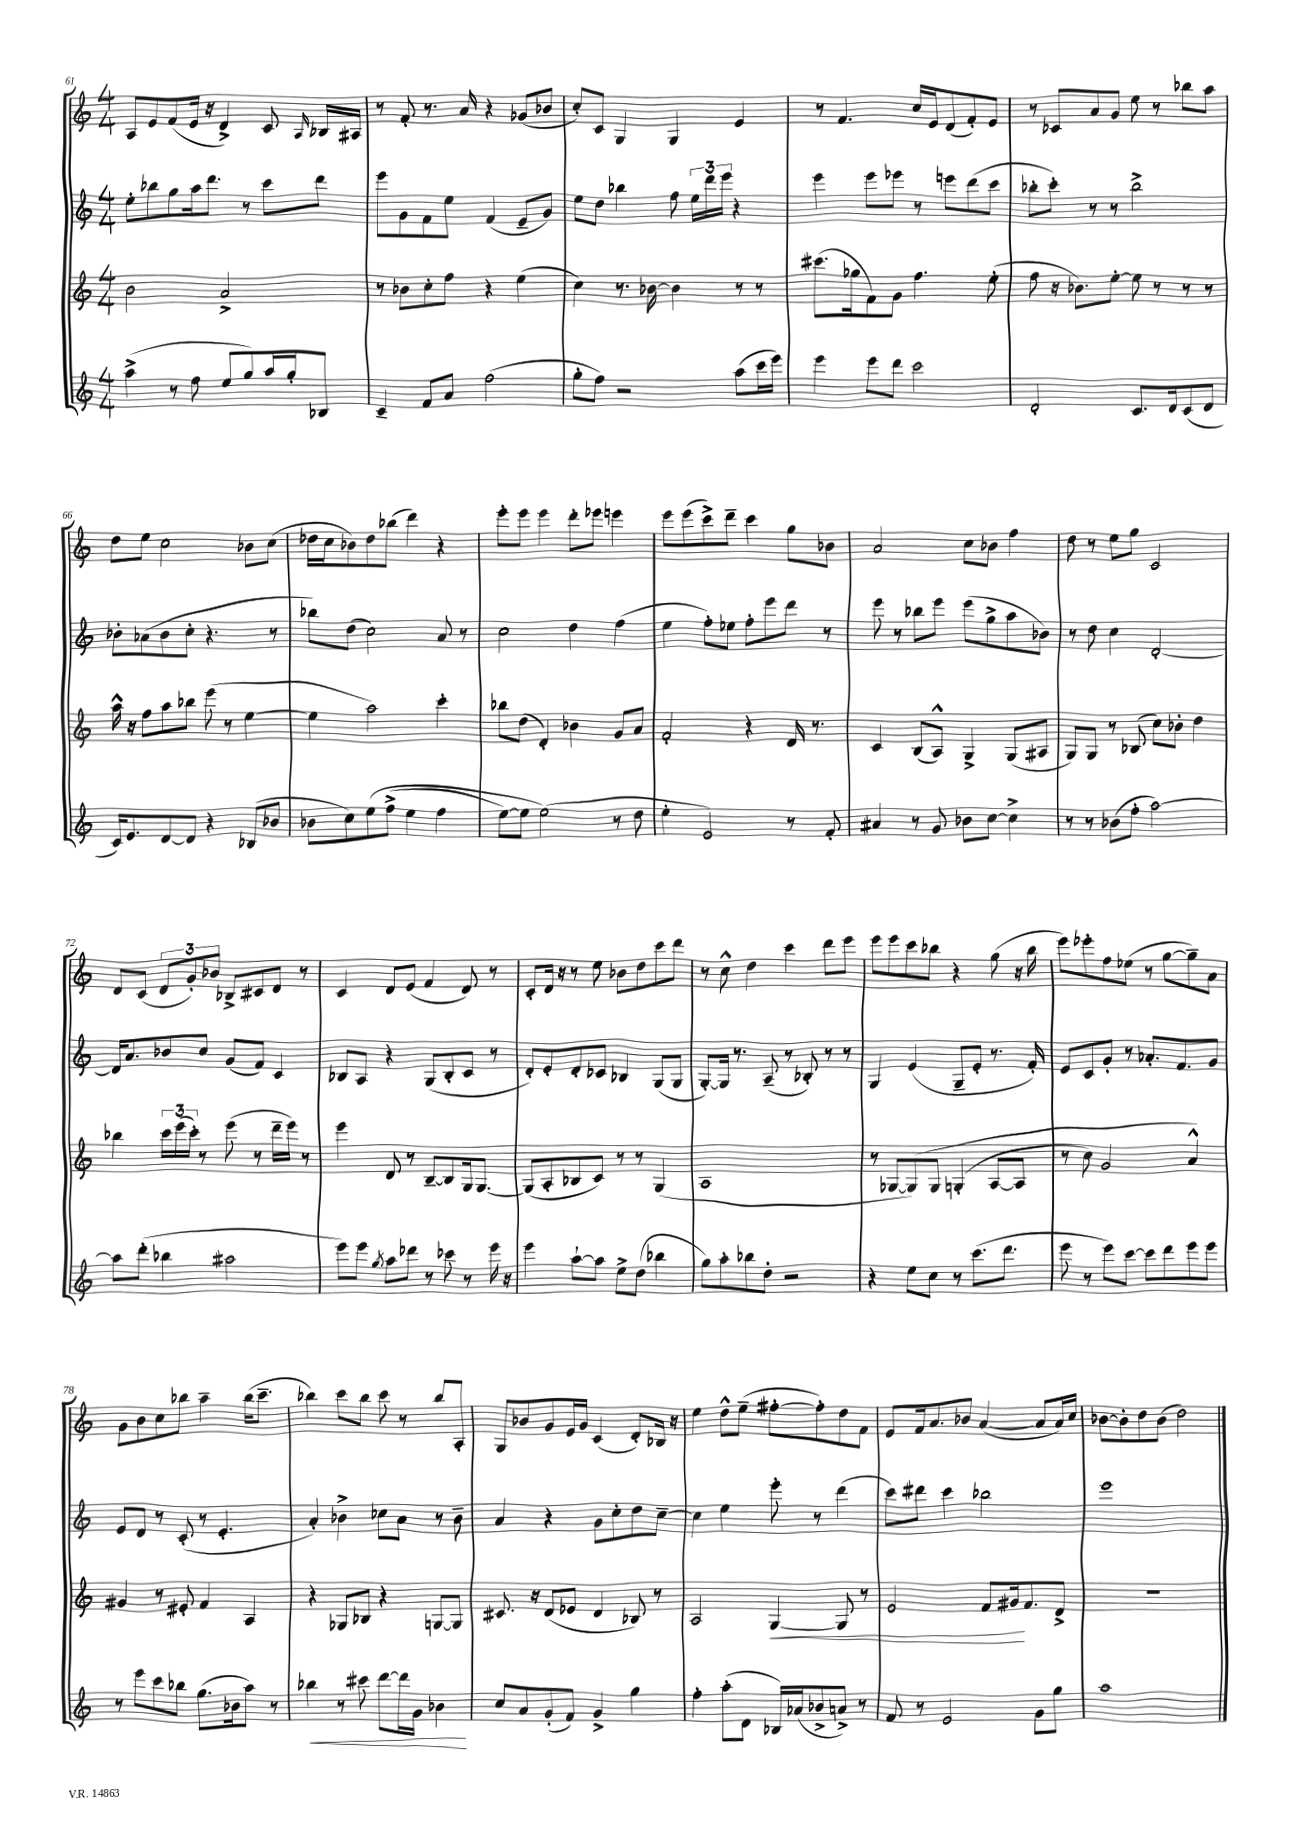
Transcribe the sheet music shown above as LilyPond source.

<<
\new StaffGroup <<
\new Staff = "s0" {
    \clef treble \key c \major \numericTimeSignature \time 4/4
    \autoBeamOff a8[ e'8 f'8( e'16] r16 d'4->) c'8 \grace { a16 } bes16[ ais16] |
    r8 f'8-. r8. a'16 r4 ges'8[( bes'8] |
    c''8[-.) c'8] g4 g4 e'4 |
    r8 f'4. c''16[ e'16 d'8( f'8-.) e'8] |
    r8 ces'8[ a'8 g'8] e''8 r8 bes''8[ a''8] |
    d''8[ e''8] c''2 bes'8[ c''8]( |
    des''16[ c''16 bes'8) des''8 bes''8]( d'''4) r4 |
    e'''8[-. e'''8] e'''4 d'''8[-. ees'''8] e'''4 |
    e'''8[ e'''8( c'''8->) d'''8]-- c'''4 g''8[ bes'8] |
    a'2 c''8[ bes'8] f''4 |
    d''8 r8 e''8[ g''8] c'2 |
    d'8[ c'8]( \tuplet 3/2 { d'8[ g'8-.) bes'8] } bes8[-> cis'8 d'8] r8 |
    c'4 d'8[ e'8]( f'4 d'8) r8 |
    c'8[-. d'16] r16 r8 e''8 bes'8[ d''8 c'''8 d'''8] |
    r8 c''8-^ d''4 c'''4 d'''8[ e'''8] |
    e'''8[ e'''8 c'''8 bes''8] r4 g''8( r16 bes''16 |
    e'''8[) ees'''8-. f''8 ees''8]( r8 g''8[~ g''8--) a'8] |
    g'8[ b'8 c''8 bes''8] a''4-- bes''16[( c'''8.]-- |
    bes''4) c'''8[ bes''8] c'''8 r8 bes''8[ a8]-. |
    g8[ bes'8 g'8 e'16 g'16] c'4( d'8[-.) bes16] r16 |
    e''4 d''8[-^ e''8]--( fis''8[~-. fis''8-.) d''8 f'8] |
    e'8[ f'16 a'8. bes'8] a'4~( a'8[ a'16) c''16] |
    bes'8[~ bes'8-. d''8 bes'8]( d''2) \bar "|." |
}
\new Staff = "s1" {
    \clef treble \key c \major \numericTimeSignature \time 4/4
    \autoBeamOff e''8[-. bes''8 g''8 a''16 d'''8.] r8 c'''8[ d'''8] |
    e'''8[ g'8 f'8 e''8] f'4( e'8[-- g'8]) |
    e''8[ d''8] bes''4 f''8 \tuplet 3/2 { e''16[ d'''16 e'''16] } r4 |
    e'''4 e'''8[ ees'''8] r8 e'''8[ d'''8( c'''8] |
    bes''8[-. c'''8]-.) r8 r8 bes''2-> |
    bes'8[-. aes'8( bes'8 c''8]-. r4. r8 |
    bes''8[) d''8]( c''2) a'8 r8 |
    c''2 d''4 f''4( |
    e''4 f''8[-.) ees''8] f''8[-. e'''8 d'''8] r8 |
    e'''8 r8 bes''8[ e'''8] e'''8[( g''8-> a''8 bes'8]) |
    r8 d''8 c''4 d'2~-. |
    d'16[ a'8. bes'8 c''8] g'8[( f'8]) c'4 |
    bes8[ a8] r4 g8[( bes8-. c'8] r8 |
    d'8[-.) e'8-. d'8-. ces'8] bes4 g8[( g8] |
    g8[~-.) g16] r8. a8--( r8 bes8-.) r8 r8 |
    g4 e'4( g8[-- e'8]-. r8. f'16-.) |
    e'8[ c'8 g'8]-. r8 aes'8.[-. f'8. g'8] |
    e'8[ d'8] r8 c'8-.( r8 e'4.-. |
    a'4-.) bes'4-> ces''8[ a'8] r8 bes'8-- |
    a'4 r4 g'8[ c''8-. d''8 c''8]~-- |
    c''4 e''4 e'''8-. r8 d'''4( |
    c'''8[) dis'''8] c'''4 bes''2 |
    e'''1 \bar "|." |
}
\new Staff = "s2" {
    \clef treble \key c \major \numericTimeSignature \time 4/4
    \autoBeamOff b'2 a'2-> |
    r8 bes'8[ c''8-. f''8] r4 e''4( |
    c''4) r8. bes'16~ bes'4 r8 r8 |
    cis'''8.[( ges''16 f'8) g'8] f''4. e''8-.( |
    f''8 r16 bes'8.[) e''8]~-. e''8 r8 r8 r8 |
    a''16-^ r16 f''8[ a''8 bes''8] e'''8( r8 e''4~ |
    e''4 a''2) c'''4-. |
    bes''8[ d''8]( d'4-.) bes'4 g'8[ a'8] |
    f'2-. r4 d'16 r8. |
    c'4 b8[( a8]-^) g4-> g8[( ais8] |
    g8[) g8] r8 bes8( c''8[) bes'8]-. d''4 |
    bes''4 \tuplet 3/2 { c'''16[ e'''16( c'''16]-.) } r8 e'''8( r8 d'''16[-- e'''16]) r8 |
    e'''4 d'8 r8 b8[~-- b8 g16 g8.]~ |
    g8[( a8-. bes8 c'8]) r8 r8 g4( |
    a1 |
    r8 ges8[~ ges8)\( ges8] g4-.( a8[~ a8] |
    r8 c''8) g'2 a'4-^\) |
    gis'4 r8 eis'8-. f'4 a4 |
    r4 ges8[ bes8] r4 g8[~ g8] |
    cis'8. r16 d'8[( ees'8] d'4 bes8) r8 |
    a2 g4~\< g8 r8 |
    e'2 f'8[ gis'16\! f'8. d'8]-> |
    R1 \bar "|." |
}
\new Staff = "s3" {
    \clef treble \key c \major \numericTimeSignature \time 4/4
    \autoBeamOff a''4->( r8 f''8 e''8[ g''8) a''16 g''16-. bes8] |
    c'4-- f'8[ a'8] f''2( |
    g''8[-. f''8]) r2 a''8[( c'''16 e'''16]) |
    e'''4 e'''8[ d'''8] c'''2 |
    d'2-. c'8.[ d'16 c'8( d'8] |
    c'16[) e'8. d'8~ d'8] r4 bes8[( bes'8] |
    bes'8[ c''8) e''8\( f''8]->( e''4 f''4 |
    e''8[~) e''8] e''2(\) r8 d''8 |
    e''4-. e'2) r8 f'8-. |
    ais'4 r8 g'8 bes'8[ c''8]~ c''4-> |
    r8 r8 bes'8[( f''8]-. a''2~) |
    a''8[ d'''8]-.( bes''4 ais''2 |
    e'''8[) e'''8] \acciaccatura { g''8 } a''8[ des'''8] r8 ces'''8 r8 e'''16 r16 |
    e'''4 a''8[~-! a''8] e''8[-> d''8]( bes''4 |
    g''8[) a''8-. bes''8 d''8]-. r2 |
    r4 e''8[ c''8] r8 c'''8.[( d'''8.] |
    e'''8 r8 e'''8[) c'''8]~ c'''8[ d'''8 e'''8 e'''8] |
    r8 e'''8[ c'''8 bes''8] g''8.[( bes'16 a''8]) r8 |
    bes''4\< r8 cis'''8 d'''8[~ d'''16 g'16] bes'4\! |
    c''8[ a'8 g'8-.( f'8]) g'4-> g''4 |
    f''4-. a''8[-.( d'8] bes16[) aes'16( bes'8-> a'8]->) r8 |
    f'8 r8 e'2 g'8[ g''8] |
    a''1 \bar "|." |
}
>>
>>
\layout { \context { \Score currentBarNumber = #61 } }
